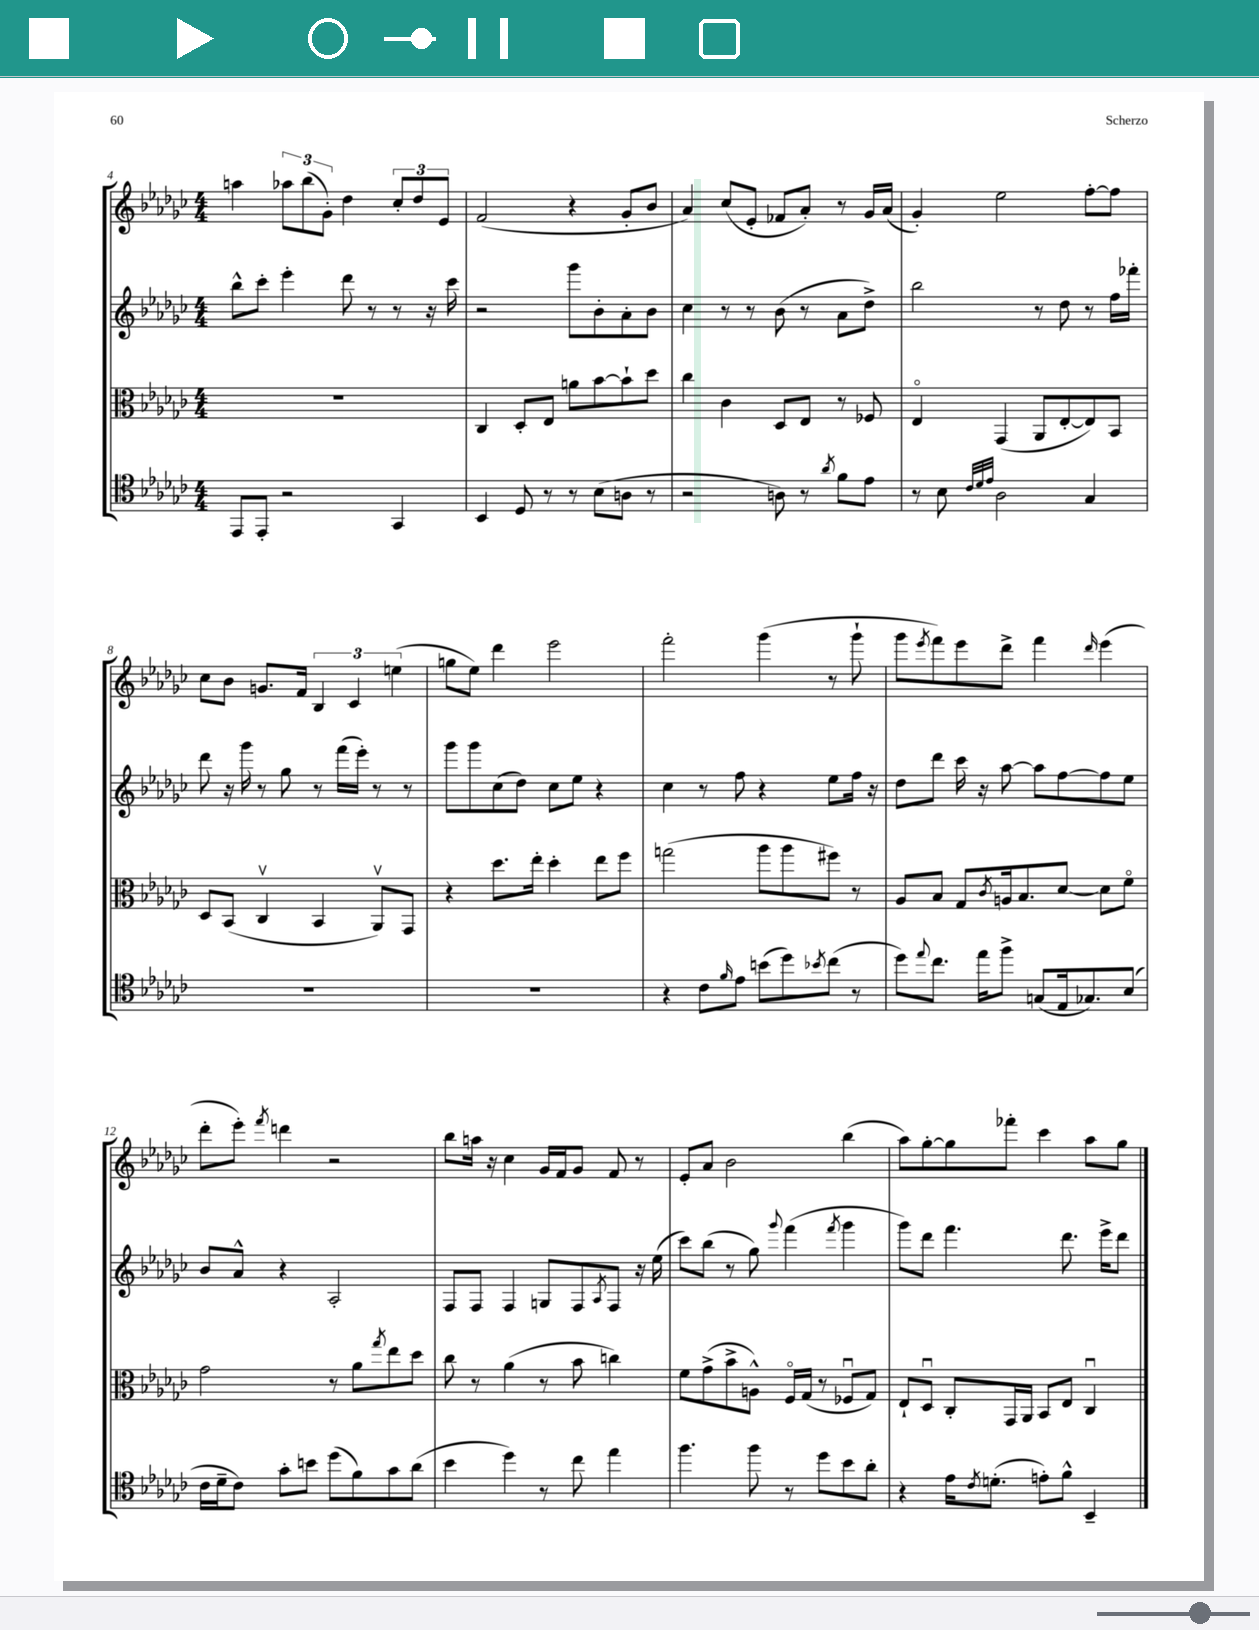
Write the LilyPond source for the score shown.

<<
\new StaffGroup <<
\new Staff = "s0" {
    \clef treble \key ges \major \numericTimeSignature \time 4/4
    a''4 \tuplet 3/2 { aes''8 bes''8( ges'8-.) } des''4 \tuplet 3/2 { ces''8-. des''8 ees'8 } |
    f'2( r4 ges'8-. bes'8 |
    aes'4) ces''8( ees'8-. fes'8 aes'8-.) r8 ges'16 aes'16( |
    ges'4-.) ees''2 f''8~-. f''8 |
    ces''8 bes'8 g'8. f'16 \tuplet 3/2 { bes4 ces'4 e''4( } |
    g''8 ees''8) des'''4 ees'''2 |
    f'''2-. ges'''4( r8 ges'''8-! |
    ges'''8 \acciaccatura { ees'''8 } f'''8) ees'''8 des'''8-> f'''4 \grace { des'''16 } ees'''4( |
    des'''8-. ees'''8-.) \acciaccatura { f'''8 } d'''4 r2 |
    bes''8 a''16 r16 ces''4 ges'16 f'16 ges'8 f'8 r8 |
    ees'8-. aes'8 bes'2 bes''4( |
    aes''8) ges''8~-. ges''8 fes'''8-. ces'''4 aes''8 ges''8 \bar "|." |
}
\new Staff = "s1" {
    \clef treble \key ges \major \numericTimeSignature \time 4/4
    bes''8-^ ces'''8-. ees'''4-. des'''8 r8 r8 r16 ces'''16 |
    r2 ges'''8 bes'8-. aes'8-. bes'8 |
    ces''4 r8 r8 bes'8( r8 aes'8 des''8->) |
    bes''2 r8 des''8 r8 f''16 fes'''16-. |
    des'''8 r16 ges'''16 r8 ges''8 r8 f'''16( ees'''16-.) r8 r8 |
    ges'''8 ges'''8 ces''8( des''8) ces''8 ees''8 r4 |
    ces''4 r8 f''8 r4 ees''8 f''16 r16 |
    des''8 des'''8 ces'''16 r16 aes''8~ aes''8 f''8~ f''8 ees''8 |
    bes'8 aes'8-^ r4 aes2-. |
    f8 f8 f4 g8 f8 \acciaccatura { aes8 } f8 r16 ees''16( |
    ces'''8) bes''8( r8 ges''8) \appoggiatura { ges'''8 } f'''4( \acciaccatura { f'''8 } ges'''4 |
    ges'''8) des'''8 f'''4. des'''8. ees'''16-> des'''8 \bar "|." |
}
\new Staff = "s2" {
    \clef alto \key ges \major \numericTimeSignature \time 4/4
    R1 |
    ces4 des8-. ees8 a'8 bes'8~ bes'8-! des''8 |
    ces''4 ces'4 des8 ees8 r8 fes8 |
    ees4\flageolet ges,4( aes,8 ees8~-. ees8) bes,8 |
    des8 bes,8( ces4\upbow bes,4 aes,8\upbow) ges,8 |
    r4 des''8. ees''16-. des''4-. ees''8 f''8 |
    g''2( aes''8 aes''8 fis''8) r8 |
    aes8 bes8 ges8 \acciaccatura { ces'8 } a16 bes8. des'8~ des'8 f'8\flageolet |
    ges'2 r8 aes'8 \acciaccatura { ges''8 } ees''8 des''8 |
    ces''8 r8 aes'4( r8 bes'8 c''4) |
    f'8 ges'8->( bes'8-> a8-^) f16\flageolet ges16( r8 fes8\downbow ges8) |
    ees8-! des8\downbow ces8-. ges,16 aes,16 bes,8 ees8 ces4\downbow \bar "|." |
}
\new Staff = "s3" {
    \clef tenor \key ges \major \numericTimeSignature \time 4/4
    ees,8 ees,8-. r2 ges,4 |
    bes,4 des8 r8 r8 bes8( a8 r8 |
    r2 a8) r8 \acciaccatura { aes'8 } f'8 ees'8 |
    r8 bes8 \grace { ces'32 des'32 ees'32 } aes2 ges4 |
    R1 |
    R1 |
    r4 ces'8 \grace { f'16 } ees'8 b'8( des''8) \acciaccatura { bes'8 } ces''8( r8 |
    des''8) \appoggiatura { ees''8 } ces''8. ees''16 f''8-> g8( ees16 ges8.) bes8( |
    ces'16 des'16-- ces'8) ges'8-. b'8 des''8( f'8) ges'8 aes'8( |
    bes'4 des''4) r8 ces''8 ees''4 |
    f''4. f''8 r8 des''8 bes'8 aes'8-. |
    r4 ees'16 \acciaccatura { ces'8 } d'8.-.( e'8-.) f'8-^ bes,4-- \bar "|." |
}
>>
>>
\layout { \context { \Score currentBarNumber = #4 } }
